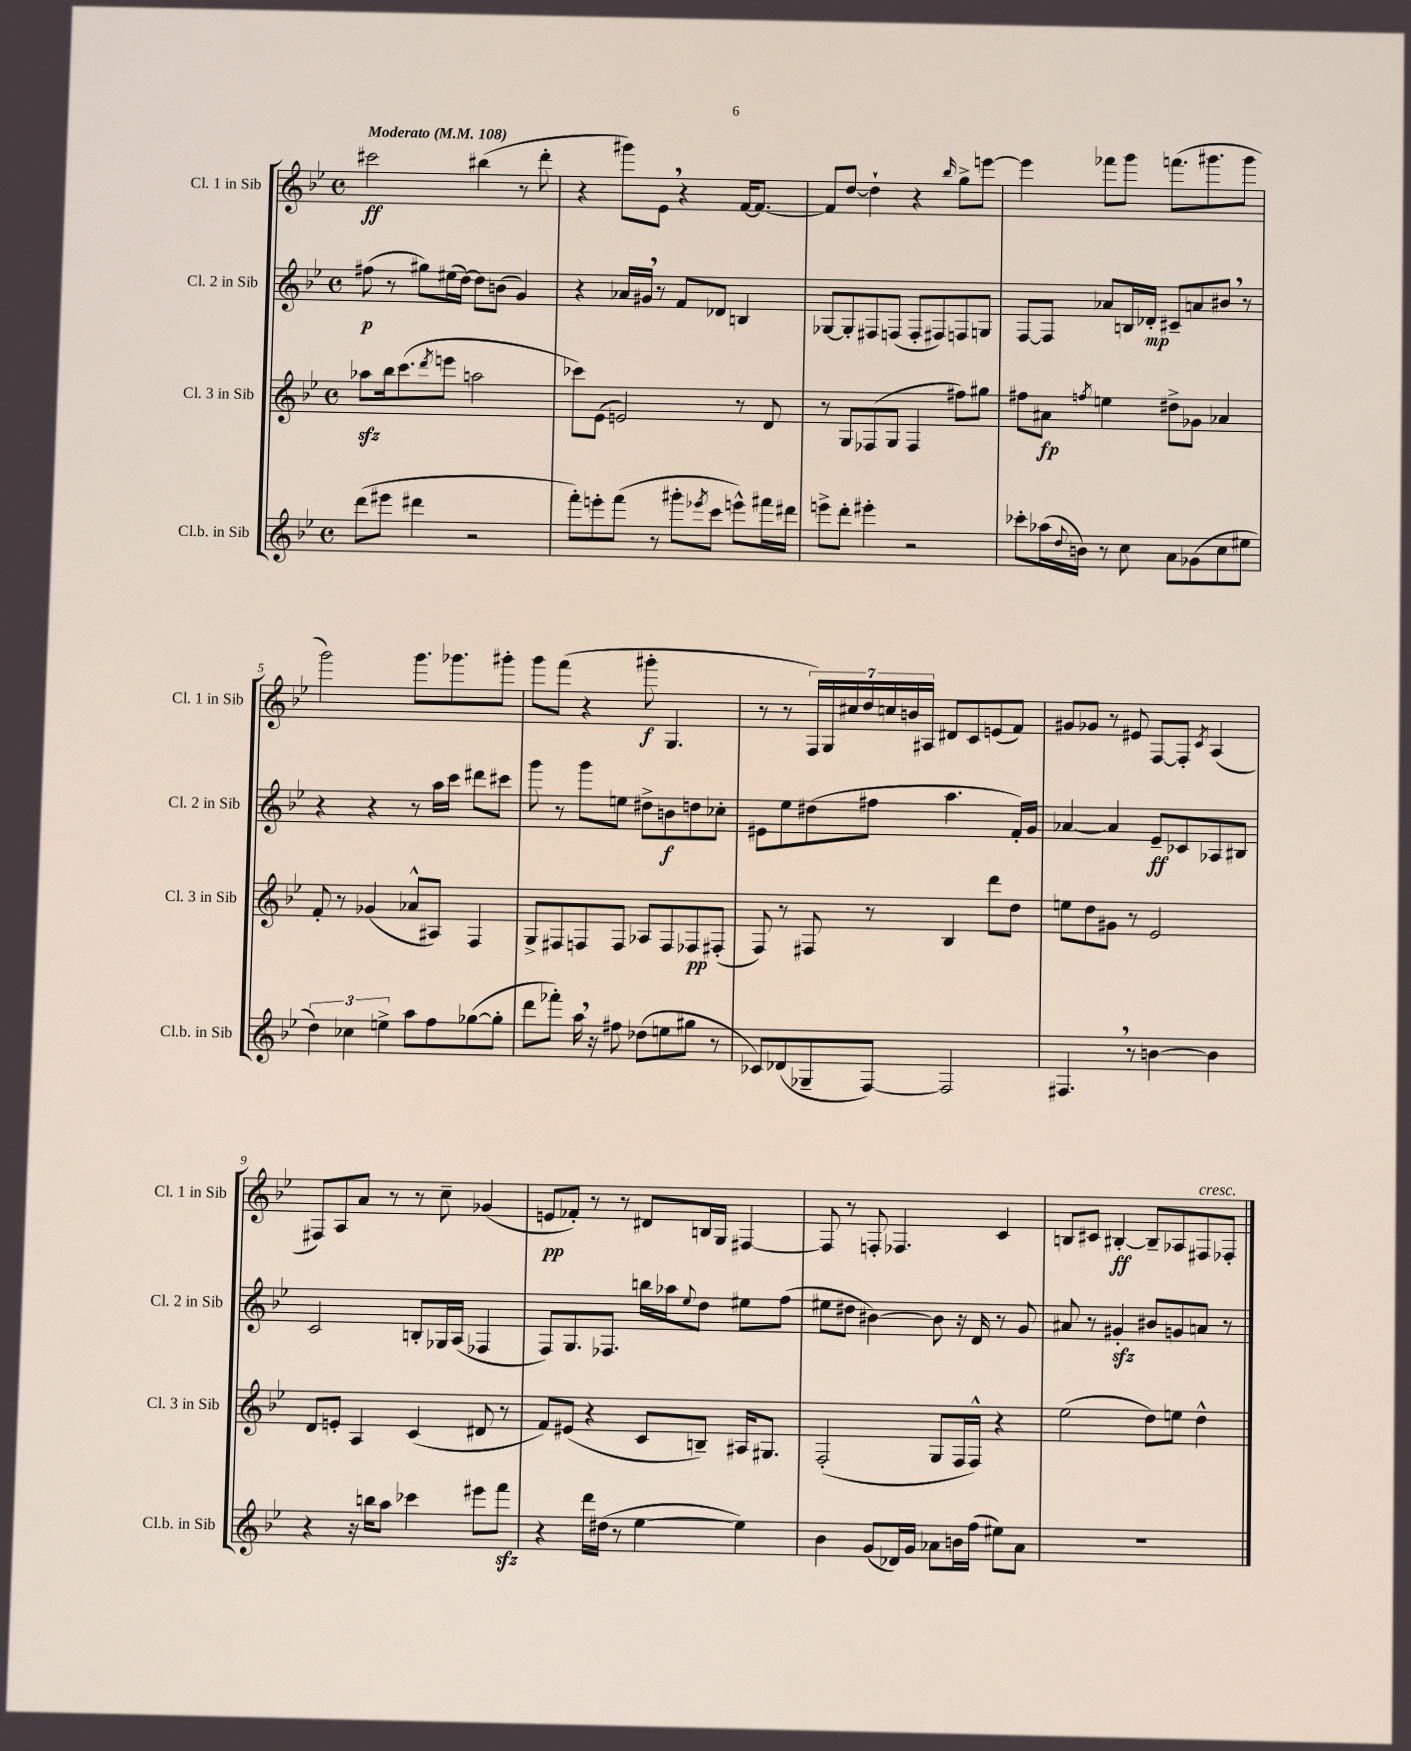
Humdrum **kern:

**kern	**kern	**kern	**kern
*staff4	*staff3	*staff2	*staff1
*clefG2	*clefG2	*clefG2	*clefG2
*k[b-e-]	*k[b-e-]	*k[b-e-]	*k[b-e-]
*M4/4	*M4/4	*M4/4	*M4/4
*met(c)	*met(c)	*met(c)	*met(c)
*MM108	*MM108	*MM108	*MM108
(8ddd\L	8aa-\L	(8ff#\	2ccc#\
8eee#\J	16bb-\k	8r	.
.	(8.ccc\	.	.
4ddd#\	.	8gg#\L)	.
.	8qddd/	.	.
.	8eee\J	(16ee#\L	.
.	.	[16dd\JJ)	.
2r	2aa\	8dd\]L	(4bb#\
.	.	(8b\J	.
.	.	4g/)	8r
.	.	.	8ddd'\
=	=	=	=
8fff'\L)	8ccc-\L)	4r	4r
8eee'\	(8e-\J	.	.
(8fff\J	2e/)	16a-/LL	8ggg#\L)
.	.	16g#/JJ	.
8r	.	8r	8e-\J
8ggg#'\L	.	8f/L	4r
8qeee-/	.	.	.
8ccc\J	.	8d-/J	.
8eee^^\L)	8r	4B/	[16f/LK
.	.	.	8.f/_J
16fff#\L	8d/	.	.
16ddd#\JJ	.	.	.
=	=	=	=
8eee^\L	8r	[8G-/L	8f/]L
8ddd'\J	8G/L	8G-'/]	[8dd/J
4eee#'\	(8F-/	8F#/	4dd`\]
.	8G/J	(8F/J	.
2r	4F-/	8F'/L	4r
.	.	8F#/)	.
.	.	.	16qqbb-/
.	8ff#\L)	8F/	8gg^\L
.	8gg#\J	8G/J	[8eee\J
=	=	=	=
8ccc-'\L	8ff#\L	[8F/L	4eee\]
(16aa-\L	8a#\J	8F/]J	.
8qqdd/	.	.	.
16b\JJ)	.	.	.
.	8qff/	.	.
8r	4ee\	8a-/L	8fff-\L
8cc\	.	16B/L	8ggg\J
.	.	16d-'/JJ	.
8a\L	8dd#^\L	8c#~/L	(8.fff\L
(8g-\	8g-\J	8a/	.
.	.	.	8.ggg#\
8cc\	4a-/	8b#/J	.
8ee#\J	.	8r	8ggg#\J
=	=	=	=
6dd\)	8f'/	4r	2ggg\)
.	8r	.	.
6cc-\	.	.	.
.	(4g-/	4r	.
6ee^\	.	.	.
8aa\L	8a-^^/L	8r	8.ggg\L
8ff\	8A#/J)	16aa\LL	.
.	.	16ccc\JJ	8.ggg-\
([8gg-\	4F/	8ddd#\L	.
8gg-'\]J	.	8ccc#\J	8ggg#'\J
=	=	=	=
8ddd\L	8G^/L	8ggg\	8ggg\L
8fff-'\J)	8F#/	8r	(8fff\J
16aa\	8F/	8ggg\L	4r
16r	.	.	.
8ff#\	8F/J	8ee\J	.
(8dd-\L	8A-/L	8dd#^\L	8ggg#'\
8ee\	8F/	8b\	4.G/
8gg#\J	8F-/	8dd\	.
8r	(8F#'/J	8cc-'\J	.
=	=	=	=
8c-/L)	8F/)	8e#\L	8r
(8d-/	8r	8ee-\	8r
8G-~/	8F#/	(8dd#\	28F/LL)
.	.	.	28G/
.	.	.	28cc#/
.	.	.	28dd/
[8F/J)	8r	8ff#\J	.
.	.	.	28cc/
.	.	.	28b/
.	.	.	28A#/JJ
2F/]	4B-/	4.aa\	8d#/L
.	.	.	8c/
.	8ddd\L	.	(8e/
.	8dd\J	16f'/LL)	8f/J)
.	.	16g/JJ	.
=	=	=	=
4.F#/	8ee\L	[4a-/	8g#/L
.	8dd\	.	8g-/J
.	8g#\J	4a-/]	8r
8r	8r	.	8e#/
[4b\	2e-/	8e-~/L	[8F/L
.	.	8c-/	8F'/]J
.	.	.	8qc/
4b\]	.	8A-/	(4A/
.	.	8B#/J	.
=	=	=	=
4r	8d/L	2c/	8F#/L)
.	8e'/J	.	8A/
16r	4A/	.	8a/J
16bb\LK	.	.	.
8aa\J	.	.	8r
4ccc-\	(4c/	8B'/L	8r
.	.	16G-/L	8cc~\
.	.	(16A/JJ	.
8eee#\L	8d#/	4F-/	(4g-/
8fff\J	8r	.	.
=	=	=	=
4r	8f/L)	8F/L)	8e/L
.	(8e#/J	8.G/	8f-'/J)
16ddd\LL	4r	.	8r
(16dd#\JJ	.	8.F-/J	.
8r	.	.	8r
[4ee-\	8c/L	16bb\LL	8d#/L
.	.	16aa-\J	.
.	.	8qqee-/	.
.	8B~/J)	8dd\J	16B/L
.	.	.	16G/JJ
4ee-\])	16A#/LK	8ee#\L	[4F#/
.	8.G#/J	.	.
.	.	(8ff\J	.
=	=	=	=
4b-\	(2F'/	8ee#\L	8F#/]
.	.	8dd#\J	8r
(8g/L	.	[4b#\)	8F'/
16d-/L)	.	.	4.F-/
16g/JJ	.	.	.
8a-\L	8G/L	8b#\]	.
16b\L	16F/L	16r	.
(16ff\JJ	16F^^/JJ)	16d/	.
8ee#\L)	4r	8r	4c/
8a-\J	.	8g/	.
=	=	=	=
1r	(2ee-\	8a#/	8B/L
.	.	8r	8c#/J
.	.	4g#'/	[4B#'/
.	8dd\L)	8b#/L	8B#~/]L
.	8ee\J	8g/	8A-/
.	4dd^^\	8a/J	8F#/
.	.	8r	8F-'/J
==	==	==	==
*-	*-	*-	*-
